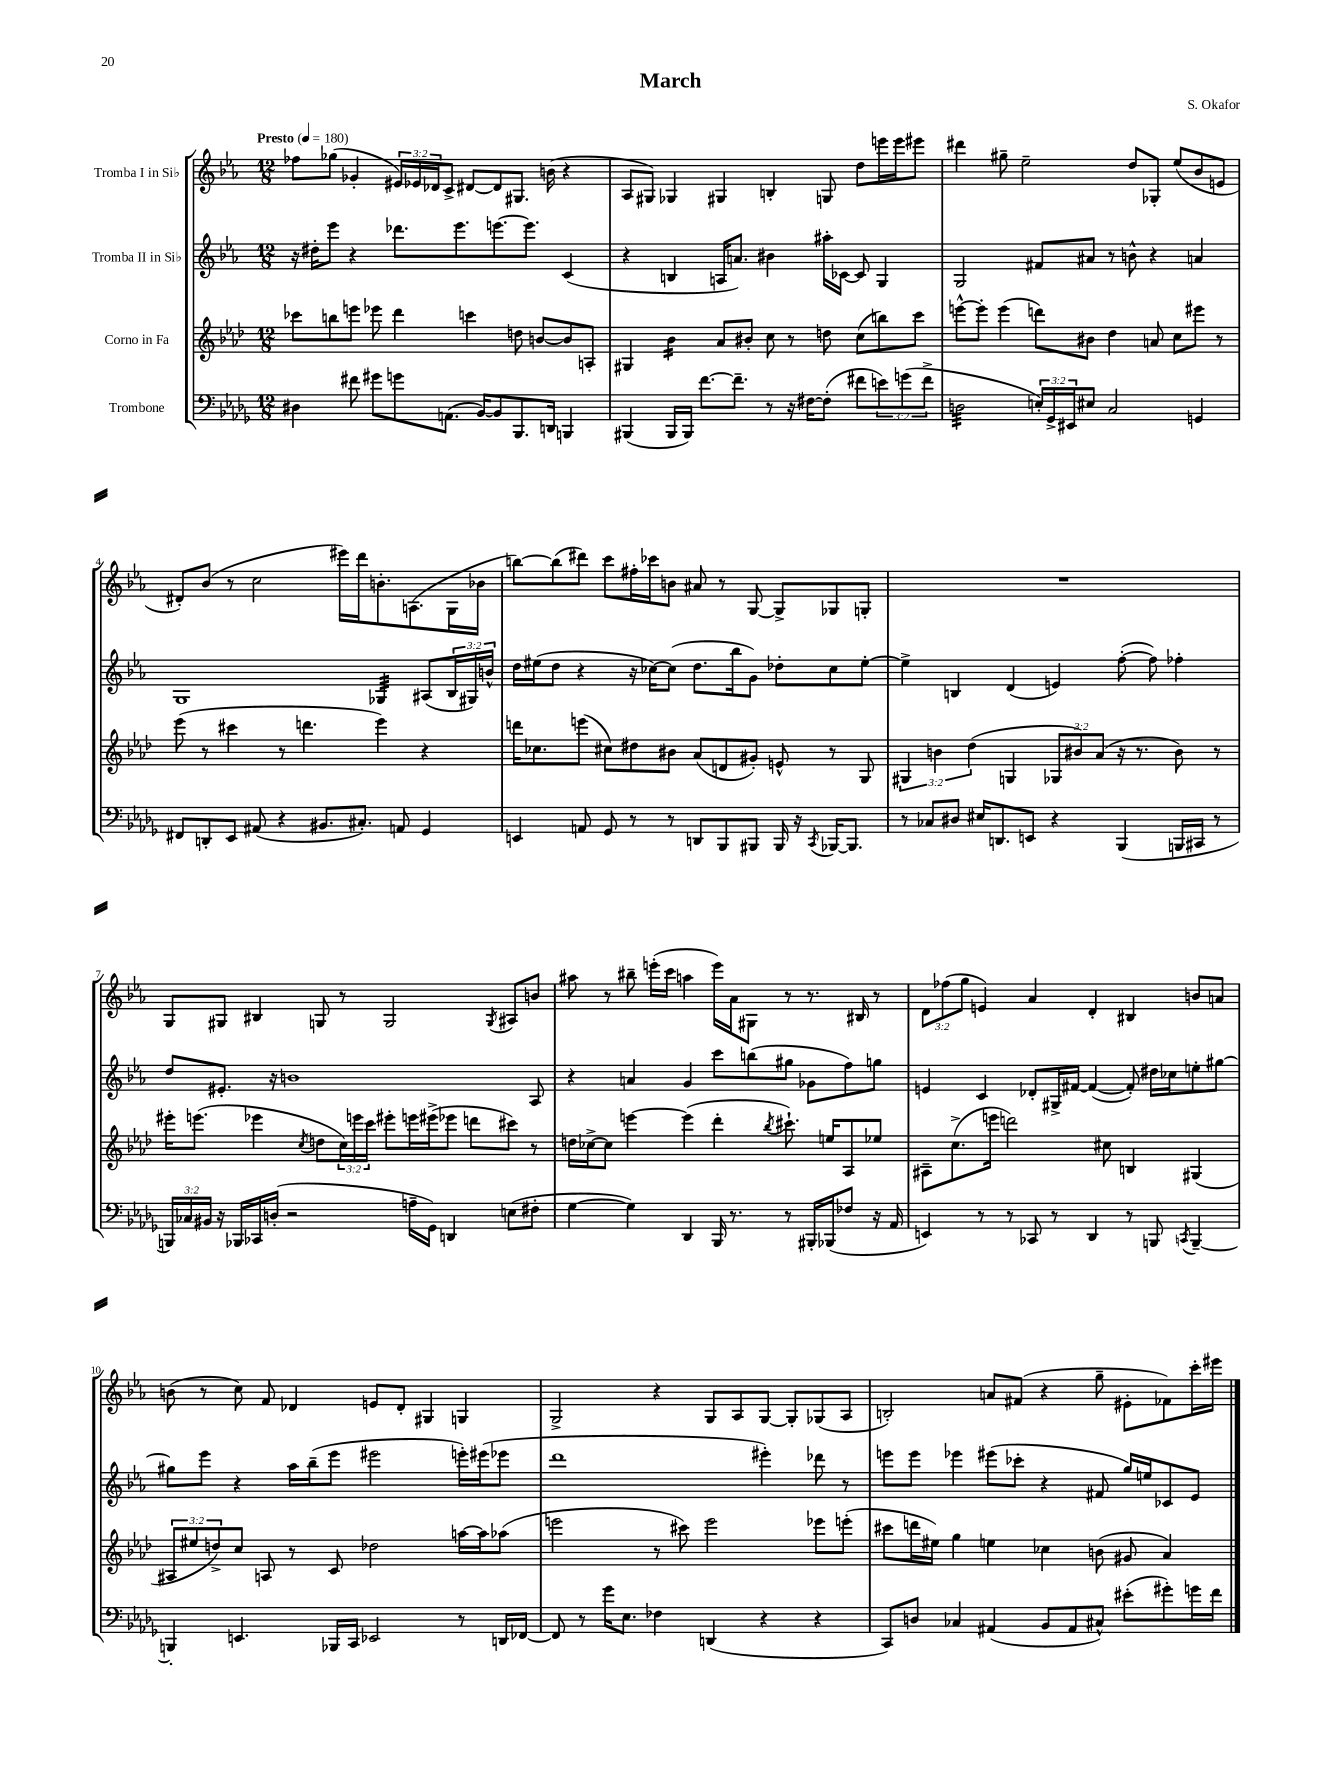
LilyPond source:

\header { title = "March" composer = "S. Okafor" }
<<
\new StaffGroup <<
\new Staff = "s0" \with { instrumentName = "Tromba I in Sib" } {
    \clef treble \key ees \major \numericTimeSignature \time 12/8 \override Staff.TupletNumber.text = #tuplet-number::calc-fraction-text \tempo "Presto" 4 = 180
    fes''8 ges''8( ges'4-. \tuplet 3/2 { eis'16) ees'16 des'16 } c'8-> dis'8~ dis'8 gis8. b'16( r4 |
    aes8 gis8) ges4 gis4 b4-. g8 d''8 e'''16 e'''16 eis'''8 |
    dis'''4 gis''8-- ees''2-- d''8 ges8-. ees''8( bes'8 e'8 |
    dis'8-.) bes'8( r8 c''2 eis'''16) d'''16 b'8.-. a8.( g16 bes'16 |
    b''8~) b''8( dis'''8) c'''8 fis''16-. ces'''16 b'8 ais'8 r8 g8~ g8-> ges8 g8-. |
    R1. |
    g8 gis8 bis4 g8 r8 g2 \acciaccatura { g8 } ais8 b'8 |
    ais''8 r8 bis''8-- e'''16-.( c'''16 a''4 e'''16) aes'16 gis8 r8 r8. bis16 r8 |
    \tuplet 3/2 { d'8 fes''8( g''8 } e'4) aes'4 d'4-. bis4 b'8 a'8 |
    b'8( r8 c''8) f'8 des'4 e'8 des'8-. gis4 g4 |
    g2-> r4 g8 aes8 g8~ g8-. ges8( aes8 |
    b2-.) a'8 fis'8( r4 g''8-- eis'8-. fes'8) c'''16-. eis'''16 \bar "|." |
}
\new Staff = "s1" \with { instrumentName = "Tromba II in Sib" } {
    \clef treble \key ees \major \numericTimeSignature \time 12/8 \override Staff.TupletNumber.text = #tuplet-number::calc-fraction-text
    r16 dis''16-. ees'''8 r4 des'''8. ees'''8. e'''8.~ e'''8. c'4( |
    r4 b4 a16 a'8.) bis'4 ais''16-. ces'16~ ces'8 g4 |
    g2 fis'8 ais'8 r8 b'8-^ r4 a'4 |
    g1 ges4:32 ais8( \tuplet 3/2 { bes16 gis16) b'16-^ } |
    d''16 eis''16( d''8 r4 r16 ces''16~) ces''8( d''8. bes''16 g'8) des''8-. ces''8 eis''8~-. |
    eis''4-> b4 d'4( e'4) f''8~-.( f''8) fes''4-. |
    d''8 eis'8.-. r16 b'1 aes8 |
    r4 a'4 g'4 c'''8 b''8( gis''8 ges'8 f''8) g''8 |
    e'4 c'4 des'8-. gis16-> fis'16~ fis'4~( fis'8-.) dis''16 ces''16 e''8-. gis''8~ |
    gis''8 ees'''8 r4 aes''16 bes''16--( ees'''8 eis'''2 e'''16-.) eis'''16( ees'''8 |
    d'''1 eis'''4-.) des'''8 r8 |
    e'''8 e'''8 ees'''4 eis'''8( ces'''8-. r4 fis'8 g''16) e''16 ces'8 ees'8 \bar "|." |
}
\new Staff = "s2" \with { instrumentName = "Corno in Fa" } {
    \clef treble \key aes \major \numericTimeSignature \time 12/8 \override Staff.TupletNumber.text = #tuplet-number::calc-fraction-text
    ces'''8 b''8 e'''8 ees'''8 des'''4 c'''4 d''8 b'8~ b'8 a8-. |
    gis4 bes'4:16 aes'8 bis'8-. c''8 r8 d''8 c''8( b''8) c'''8 |
    e'''8~-^ e'''8-. e'''4( d'''8) bis'8 des''4 a'8 c''8 eis'''8 r8 |
    ees'''8( r8 cis'''4 r8 d'''4. ees'''4) r4 |
    d'''16 ces''8. e'''8( cis''8) dis''8 bis'8 aes'8( d'8 gis'8-.) e'8-^ r8 g8 |
    \tuplet 3/2 { gis4 b'4 des''4( } g4 \tuplet 3/2 { ges8 bis'8) aes'8( } r16 r8. bis'8) r8 |
    eis'''16-. e'''8.( ees'''4 \acciaccatura { c''8 } d''8 \tuplet 3/2 { c''16) e'''16 c'''16 } eis'''8-. e'''16 eis'''16->( ees'''8 d'''8 cis'''8) r8 |
    d''16 ces''16~-> ces''8 e'''4~ e'''4( des'''4-. \acciaccatura { bes''8 } cis'''8.-!) e''16 aes8 ees''8 |
    ais8-- c''8.->( e'''16 d'''2) cis''8 b4 gis4( |
    \tuplet 3/2 { ais8 eis''8 d''8->) } c''8 a8 r8 c'8 des''2 a''16~ a''16 aes''8( |
    e'''2 r8 cis'''8) e'''2 ees'''8 e'''8-.( |
    cis'''8 d'''16 eis''16) g''4 e''4 ces''4 b'8( gis'8 aes'4) \bar "|." |
}
\new Staff = "s3" \with { instrumentName = "Trombone" } {
    \clef bass \key des \major \numericTimeSignature \time 12/8 \override Staff.TupletNumber.text = #tuplet-number::calc-fraction-text
    dis4 fis'8 gis'8 g'8 a,8.( bes,16~) bes,8 bes,,8. d,16 b,,4 |
    bis,,4( bis,,16 bis,,16) f'8.~ f'8.-- r8 r16 fis16~ fis8-.( fis'8 \tuplet 3/2 { e'8) g'8( fis'8-> } |
    d2:32 \tuplet 3/2 { e16-.) ges,16-> eis,16 } eis8 c2 g,4 |
    fis,8 d,8-. ees,8 ais,8( r4 bis,8. cis8.-.) a,8 ges,4 |
    e,4 a,8 ges,8 r8 r8 d,8 bes,,8 bis,,8 bis,,16 r16 \acciaccatura { c,8 } bes,,16~ bes,,8. |
    r8 ces8 dis8 eis16 d,8. e,8 r4 bes,,4( b,,16 cis,16 r8 |
    \tuplet 3/2 { b,,16) ces16 bis,16 } r16 bes,,16 ces,16 d16-.( r2 a16-- ges,16) d,4 e8( fis8-. |
    ges4~ ges4) des,4 bes,,16 r8. r8 bis,,16-. bes,,16( fes8 r16 aes,16 |
    e,4) r8 r8 ces,8 r8 des,4 r8 b,,8 \acciaccatura { c,8 } b,,4~-- |
    b,,4-. e,4. bes,,16 c,16 ees,2 r8 d,16 fes,16~ |
    fes,8 r8 ges'16 ees8. fes4 d,4( r4 r4 |
    c,8) d8 ces4 ais,4( bes,8 ais,8 cis8-^) eis'8-.( gis'8-.) g'16 f'16 \bar "|." |
}
>>
>>
